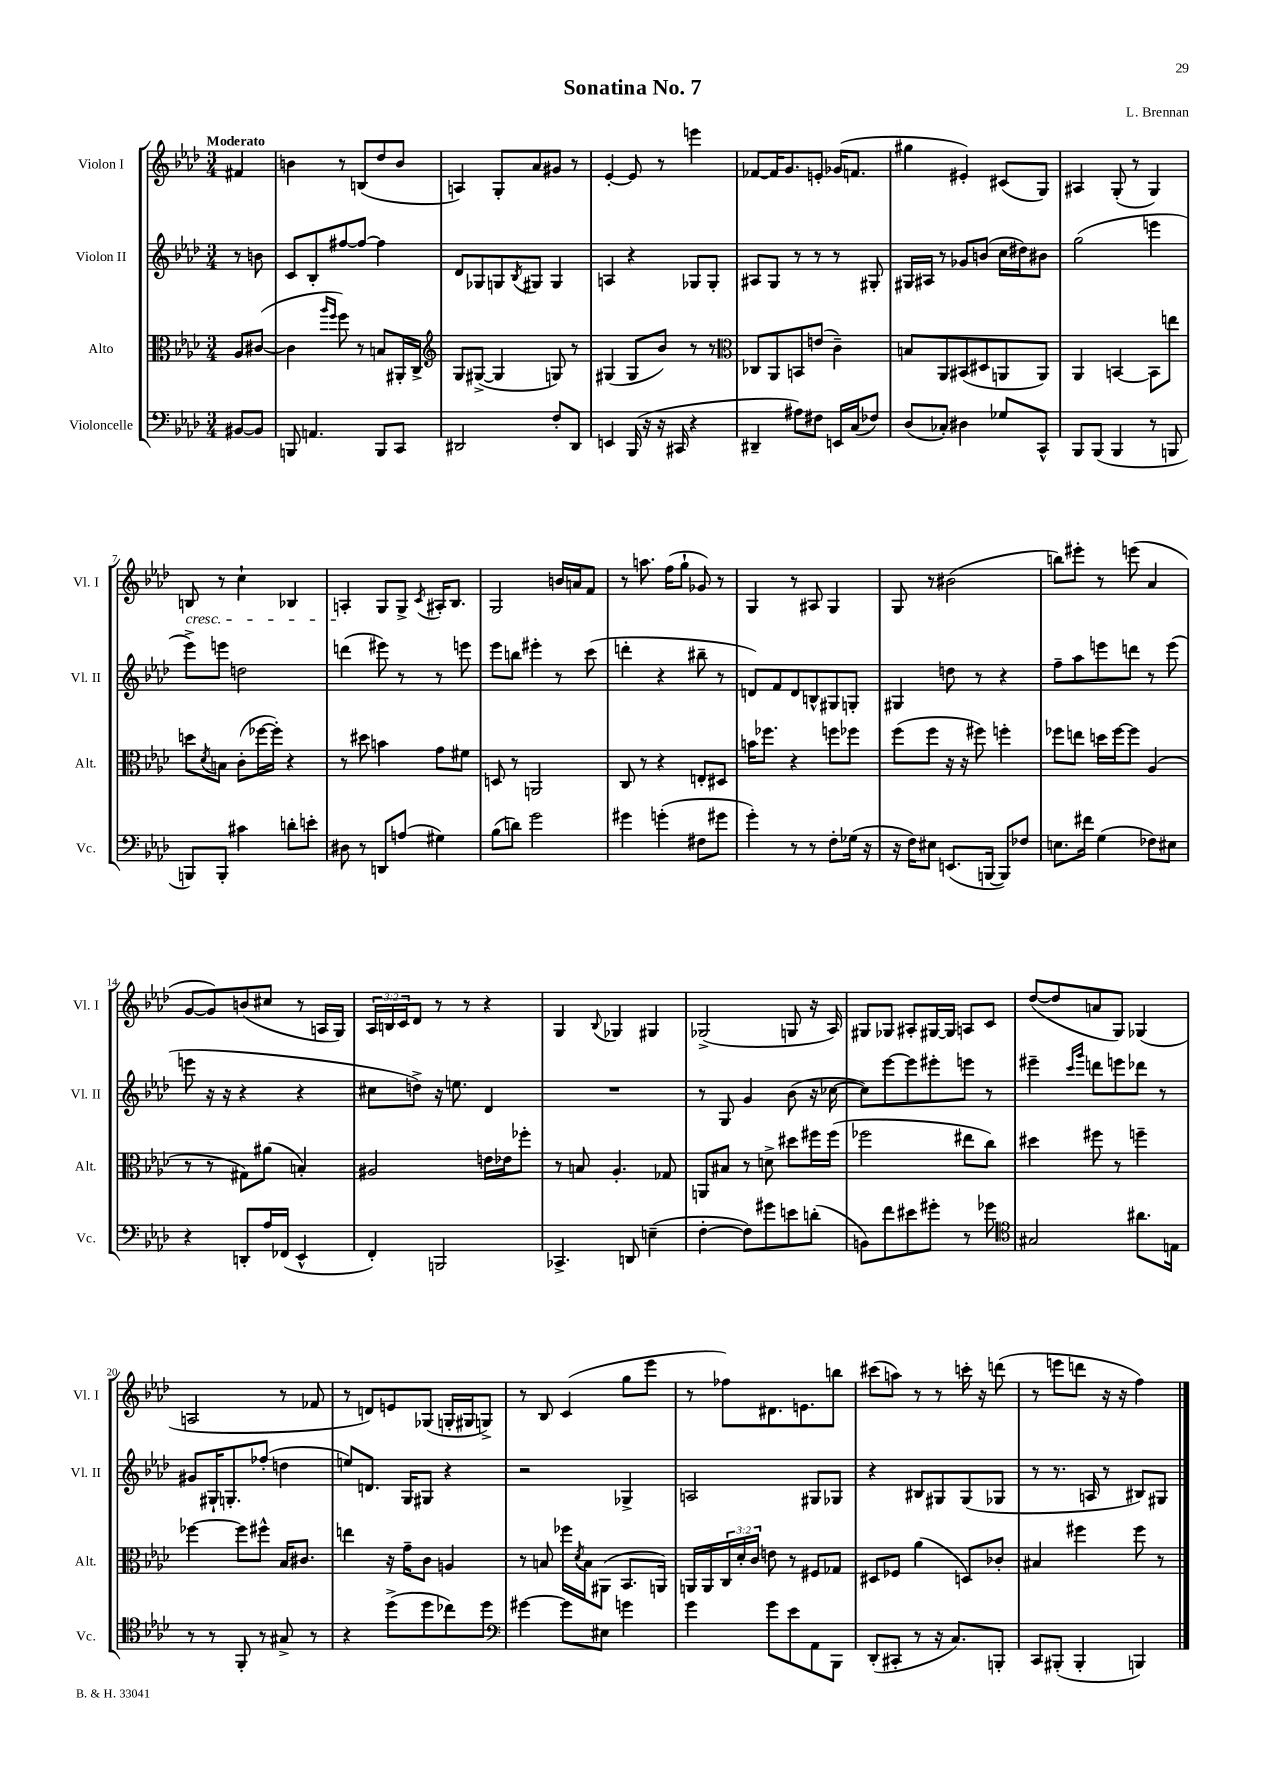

**kern	**kern	**kern	**kern
*staff4	*staff3	*staff2	*staff1
*clefF4	*clefC3	*clefG2	*clefG2
*k[b-e-a-d-]	*k[b-e-a-d-]	*k[b-e-a-d-]	*k[b-e-a-d-]
*M3/4	*M3/4	*M3/4	*M3/4
[8BB#	8A-	8r	4f#
8BB#]	([8c#	8b	.
=	=	=	=
8BBB	4c#]	8c	4b
4.AA	.	8B-'	.
.	16qqaa-	.	.
.	16qqff	.	.
.	8ff)	[8ff#	8r
.	8r	8ff#_	(8B
8BBB	8B	4ff#]	8dd-
8CC	16AA#'	.	8b
.	16C^	.	.
=	=	=	=
*	*clefG2	*	*
2DD#	8G	8d-	4A)
.	([8G#^	8G-	.
.	4G#]	8G	8G'
.	.	8qB-	.
.	.	8G#	8a-
8F'	8G)	4G#	8g#
8DD#	8r	.	8r
=	=	=	=
4EE	(4G#	4A	[4e-'
(16BBB-	8G#	4r	8e-]
16r	.	.	.
16r	8b-)	.	8r
16CC#	.	.	.
4r	8r	8G-	4eee
.	8r	8G-'	.
=	=	=	=
*	*clefC3	*	*
4DD#~	8C-	8A#	[8f-
.	8AA-	8G	16f-]
.	.	.	8.g
8A#)	8BB	8r	.
8F#	(8e	8r	8e'
16EE	4c~)	8r	(16g-
(16C	.	.	8.f
8F-)	.	8G#'	.
=	=	=	=
(8D-	8B	16G#	4gg#
.	.	16A#	.
8C-')	8AA-	8r	.
4D#	(8BB#	8g-	4e#')
.	8D#	(8b	.
8G-	8AA	16cc	(8c#
.	.	16dd#)	.
8CC^^	8AA)	8b#	8G)
=	=	=	=
8BBB-	4AA-	(2gg	4A#
(8BBB-	.	.	.
4BBB-	[4BB	.	(8G'
.	.	.	8r
8r	8BB]	4eee	4G)
8BBB	8ee	.	.
=	=	=	=
8BBB)	8dd	8eee-^)	8B
.	8qd-	.	.
8BBB'	8B	8eee	8r
4c#	(8c'	2dd	4cc`
.	[16ff-	.	.
.	16ff-'])	.	.
8d'	4r	.	4B-
8e'	.	.	.
=	=	=	=
8D#	8r	(4ddd	4A'
8r	8dd#	.	.
8DD	4b	8eee#)	8G
(8A	.	8r	8G^
.	.	.	8qc
4G#)	8g	8r	16A#'
.	.	.	8.B-
.	8f#	8eee	.
=	=	=	=
(8B-	8D	8eee-	2G
8d)	8r	8bb	.
2g	2AA	4eee#'	.
.	.	8r	16b
.	.	.	16a
.	.	(8ccc	8f
=	=	=	=
4g#	8C	4ddd'	8r
.	8r	.	8.aa
(4g'	4r	4r	.
.	.	.	(16ff
.	.	.	8gg`
8F#	8E'	8bb#~	8g-)
8g#	8D#	8r	8r
=	=	=	=
4g')	16b	8d)	4G
.	8.ff-	.	.
.	.	8f	.
8r	4r	8d	8r
8r	.	8B^^	8A#
8F'	8ff	8G#	4G
(16G-	8ff-	8G'	.
16r	.	.	.
=	=	=	=
16r	(8ff	4G#	8G
16F)	.	.	.
8E#	8ff	.	8r
(8.EE	16r	8dd	(2b#
.	16r	.	.
.	8ff#)	8r	.
[16BBB	.	.	.
8BBB])	4ff'	4r	.
8F-	.	.	.
=	=	=	=
8.E	8ff-	8ff~	8bb)
.	8ee	8aa-	8eee#'
16f#	.	.	.
(4G	16dd	8eee	8r
.	[16ff-	.	.
.	8ff-]	8ddd	(8eee
8F-)	(4A-	8r	4a-
8E#	.	(8eee	.
=	=	=	=
4r	8r	8eee	[8g
.	8r	16r	8g])
.	.	16r	.
8DD'	8G#)	4r	(8b
16A-	(8a#	.	8cc#
(16FF-	.	.	.
4EE-^^	4B')	4r	8r
.	.	.	16A
.	.	.	16G)
=	=	=	=
4FF')	2A#	8cc#	24A-
.	.	.	24B
.	.	.	24c
.	.	8dd^)	8d-
2BBB	.	16r	8r
.	.	8.ee	.
.	.	.	8r
.	16e	4d-	4r
.	16e-	.	.
.	8ff-'	.	.
=	=	=	=
4.CC-^	8r	2.r	4G
.	8B	.	.
.	.	.	8qqB-
.	4.A-'	.	4G-
8DD	.	.	.
(4E~	.	.	4G#
.	8G-	.	.
=	=	=	=
[4F'	8AA	8r	(2G-^
.	8B#	8G	.
8F])	8r	4g	.
8g#	8d^	.	.
8e	8dd#	(8b-	8G
(8d'	16ff#	16r	16r
.	(16ff#	[16cc-	16A-)
=	=	=	=
8BB)	2ff-	8cc-])	8G#
8f	.	[8eee-	8G-
8e#	.	8eee-]	8A#'
8g#'	.	8eee#'	[16G#
.	.	.	16G#]
8r	8ee#	8eee	8A
8g-	8cc)	8r	8c
=	=	=	=
*clefC4	*	*	*
2G#	4dd#	4eee#~	([8dd-
.	.	.	8dd-]
.	.	16qqccc	.
.	.	16qqggg	.
.	8ff#	8ddd	8a
.	8r	8eee	8G)
8.a#	4ff~	8ddd-	(4G-
.	.	8r	.
16E	.	.	.
=	=	=	=
8r	[4ff-	8g#	2A
8r	.	16G#`	.
.	.	8.G'	.
8FF'	8ff-]	.	.
8r	8ff#^^	(8ff-'	.
8G#^	16B-	4dd	8r
.	8.c#	.	.
8r	.	.	8f-
=	=	=	=
4r	4ee	8ee)	8r
.	.	8.d	8d)
(8dd-^	16r	.	8e
.	16g~	16G	.
8dd-	8c	8G#	(8G-
8cc-)	4A	4r	16G'
.	.	.	16G#
8dd-	.	.	8G^)
=	=	=	=
*clefF4	*	*	*
[4g#	8r	2r	8r
.	8B	.	8B-
8g#]	16ff-	.	(4c
.	8qd-	.	.
.	16B	.	.
8E#	(8AA#	.	.
4g	8.BB-	4G-^	8gg
.	.	.	8eee-
.	16AA)	.	.
=	=	=	=
4g	16AA	2A	8r
.	16AA	.	.
.	24C	.	8ff-)
.	24d-'	.	.
.	24c	.	.
8g	8e	.	8.d#
8e-	8r	.	.
.	.	.	8.e
8AA-	8F#	8G#	.
8BBB-	8G-	8G-	8bb
=	=	=	=
(8DD-'	8D#	4r	(8ccc#
8CC#'	8F-	.	8aa)
8r	(4a-	8B#	8r
16r	.	8G#	8r
8.C)	.	.	.
.	8D)	(8G#	16ccc'
.	.	.	16r
8BBB'	8c-'	8G-	(8ddd
=	=	=	=
8CC	4B#	8r	8r
(8BBB#'	.	8.r	8eee
4BBB#'	4ff#	.	8ddd
.	.	16A	.
.	.	8r	16r
.	.	.	16r
4BBB)	8ff#	8B#)	4ff)
.	8r	8G#	.
==	==	==	==
*-	*-	*-	*-
